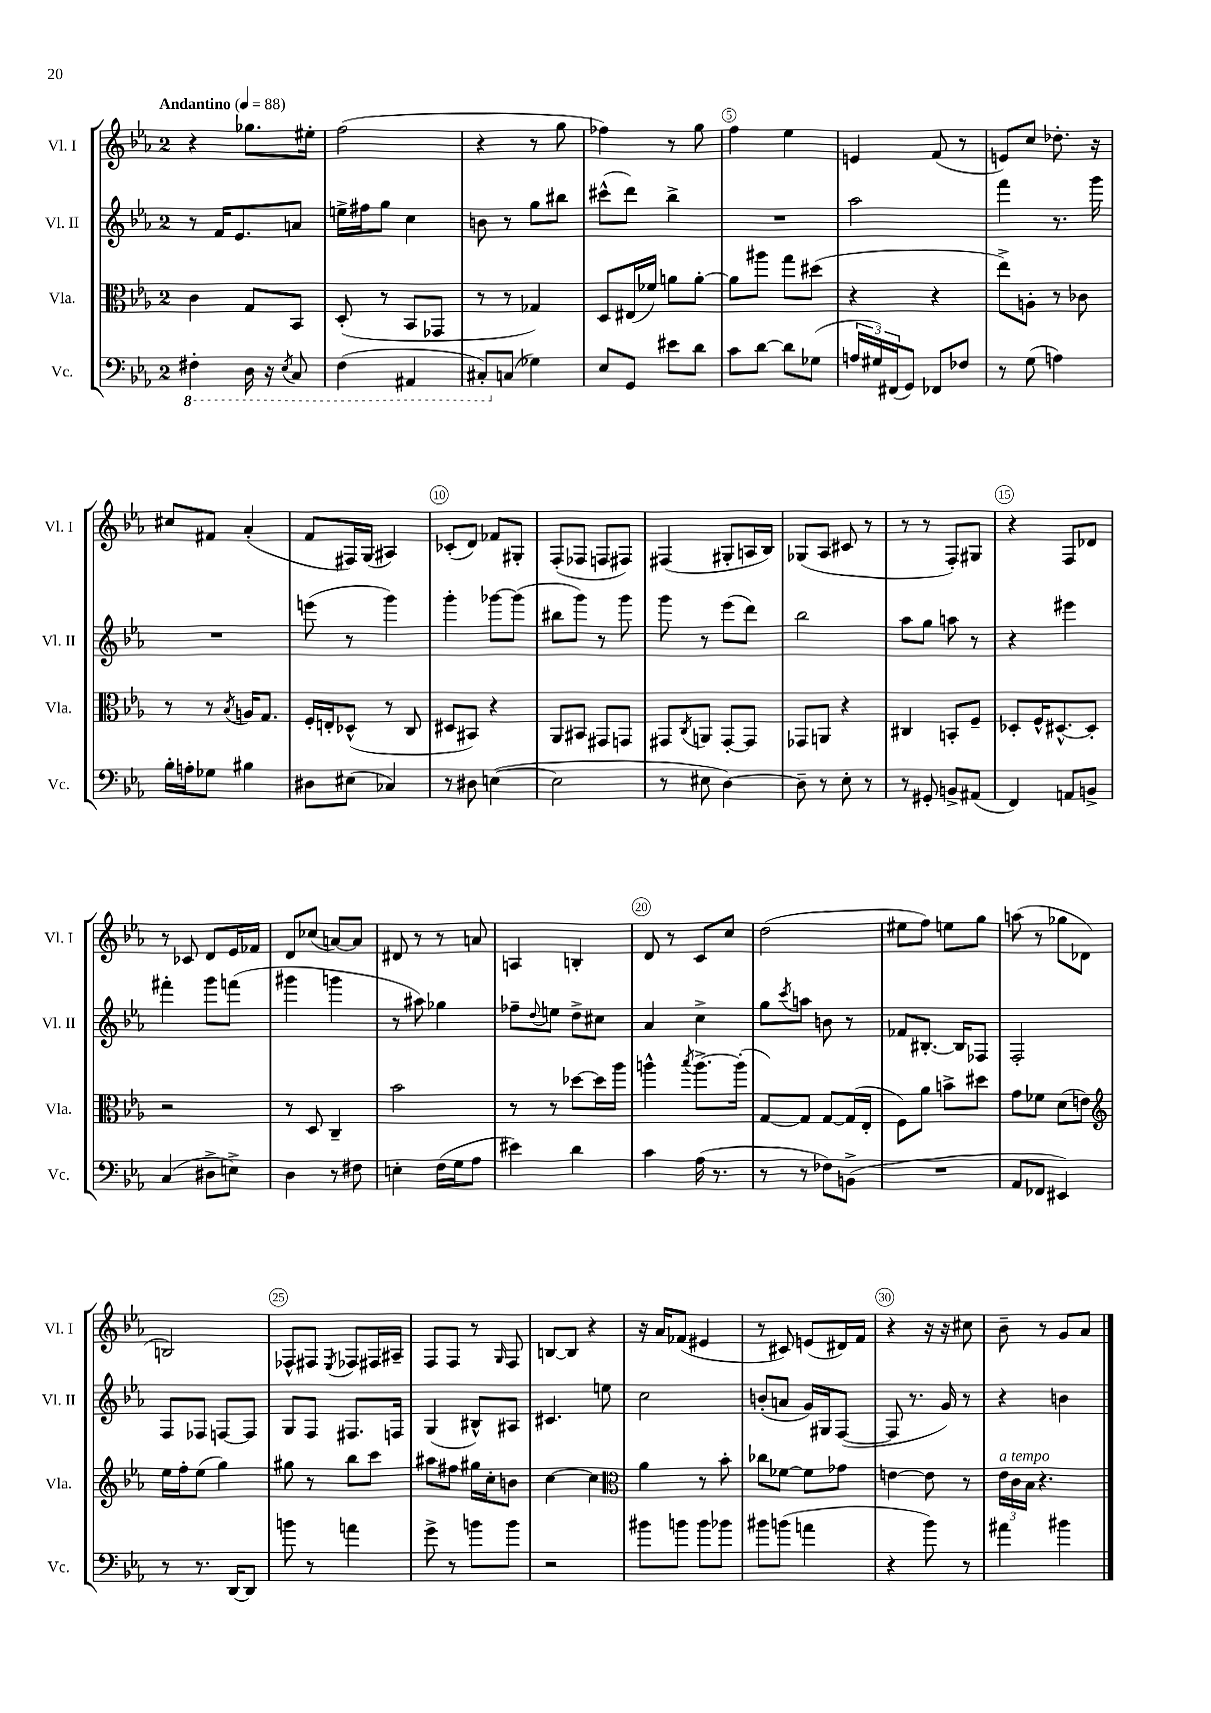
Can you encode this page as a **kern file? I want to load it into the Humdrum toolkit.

**kern	**kern	**kern	**kern
*part4	*part3	*part2	*part1
*staff4	*staff3	*staff2	*staff1
*I"Vc.	*I"Vla.	*I"Vl. II	*I"Vl. I
*I'Vc.	*I'Vla.	*I'Vl. II	*I'Vl. I
*clefF4	*clefC3	*clefG2	*clefG2
*k[b-e-a-]	*k[b-e-a-]	*k[b-e-a-]	*k[b-e-a-]
*M2/4	*M2/4	*M2/4	*M2/4
*MM88	*MM88	*MM88	*MM88
*8ba	*	*	*
=1	=1	=1	=1
!	!	!	!LO:TX:a:B:t=Andantino
4FF#X'\	4c\	8r	4r
.	.	16f/KL	.
.	.	8.e-/	.
16DD\	8G/L	.	8.gg-X\L
16r	.	.	.
8qEE-/	.	.	.
8CC/	8BB-/J	8an/J	.
.	.	.	16ee#X'\Jk
=2	=2	=2	=2
(4FF\	(8D'/	16een^\LL	(2ff\
.	.	16ff#X\J	.
.	8r	8gg\J	.
4AAA#X/	8BB-/L	4cc\	.
.	8GG-X/J	.	.
=3	=3	=3	=3
8CC#X'/L)	8r	8bn\	4r
*X8ba	*	*	*
(8Cn/J	8r	8r	.
4G-X\)	4G-X/)	8gg\L	8r
.	.	8bb#X\J	8gg\
=4	=4	=4	=4
8E-/L	8D/L	(8ccc#X^^\L	4ff-X\)
8GG/J	(16E#X/L	8ddd\J)	.
.	16f-X/JJ)	.	.
8e#X\L	8an\L	4bb-^\	8r
8d\J	[8a'\J	.	8gg\
=5	=5	=5	=5
8c\L	8a\L]	2r	4ff\
[8d\J	8aa#X\J	.	.
8d\L]	8gg\L	.	4ee-\
(8G-X\J	(8dd#X\J	.	.
=6	=6	=6	=6
24An/LL	4r	2aa-\	4en/
24G#X/)	.	.	.
(24FF#X/J	.	.	.
8GG/J)	.	.	.
8FF-X/L	4r	.	(8f/
8F-X/J	.	.	8r
=7	=7	=7	=7
8r	8ee-^\L)	4fff\	8en/L)
(8G\	8An'\J	.	8cc/J
4An\)	8r	8.r	8.dd-X'\
.	8c-X\	.	.
.	.	16ggg\	16r
!!LO:LB:g=z
=8	=8	=8	=8
16B-'\LL	8r	2r	8cc#X/L
16An'\J	.	.	.
8G-X\J	8r	.	8f#X/J
.	8qB-/	.	.
4B#X\	16An/KL	.	(4a-'/
.	8.G/J	.	.
=9	=9	=9	=9
8D#X\L	16F'/LL	(8eeen\	8f/L
.	16En'/J	.	.
(8E#X\J	(8D-X^^/J	8r	16F#X/L)
.	.	.	(16G/JJ
4C-X/)	8r	4ggg\)	4A#X/)
.	8C/	.	.
=10	=10	=10	=10
8r	8D#X/L	4ggg'\	(8c-X'/L
8D#X\	8BB#X/J)	.	8d/J)
([4En\	4r	[8ggg-X\L	8f-X/L
.	.	(8ggg-\J]	8G#X'/J
=11	=11	=11	=11
2E\]	8AA-/L	8bb#X\L	(8F'/L
.	8BB#X/J	8ggg\J)	8F-X/J
.	8GG#X/L	8r	8Fn/L
.	8GGn/J	8ggg\	8F#X/J)
=12	=12	=12	=12
8r	8GG#X/L	8ggg\	(4F#X/
.	8qC/	.	.
8E#X\	8AAn/J	8r	.
[4D\)	[8GG#'/L	(8eee-\L	8G#X'/L
.	8GG#/J]	8ddd\J)	16An/L
.	.	.	16B-/JJ)
=13	=13	=13	=13
8D~\]	8GG-X/L	2bb-\	(8G-X/L
8r	8AAn/J	.	8A-/J
8E-'\	4r	.	8c#X/
8r	.	.	8r
=14	=14	=14	=14
8r	4C#X/	8aa-\L	8r
8GG#X'/	.	8gg\J	8r
8BBn^/L	8BBn'/L	8aan\	8F'/L)
(8AA#X/J	8F~/J	8r	8G#X/J
=15	=15	=15	=15
4FF/)	8D-X'/L	4r	4r
.	16F^^/K	.	.
.	[8.D#X^^/	.	.
8AAn/L	.	4eee#X\	8F/L
8BBn^/J	8D#'/J]	.	8d-X/J
!!LO:LB:g=z
=16	=16	=16	=16
(4C/	2r	4fff#X'\	8r
.	.	.	8c-X/
8D#X^\L	.	8ggg\L	8d/L
8En^\J)	.	(8fffn\J	16e-/L
.	.	.	16f-X/JJ
=17	=17	=17	=17
4D\	8r	4ggg#X\	8d/L
.	8D/	.	(8cc-X/J
8r	4C~/	4gggn\	[8an/L)
8F#X\	.	.	8a/J]
=18	=18	=18	=18
4En'\	2b-\	8r	8d#X/
.	.	8aa#X\)	8r
(16F\LL	.	4gg-X\	8r
16G\J	.	.	.
8A-\J	.	.	8an/
=19	=19	=19	=19
4e#X\)	8r	8ff-X~\L	4An/
.	.	8qqdd/	.
.	8r	8een\J	.
4d\	[8dd-X\L	8dd^\L	4Bn'/
.	16dd-\L]	8cc#X\J	.
.	16aa-\JJ	.	.
=20	=20	=20	=20
4c\	4aan^^\	4a-/	8d/
.	.	.	8r
.	8qbb-/	.	.
(16A-\	[8.aa^\L	4cc^\	8c/L
8.r	.	.	.
.	.	.	8cc/J
.	(16aa'\Jk]	.	.
=21	=21	=21	=21
8r	[8G/L)	8gg\L	(2dd\
.	.	8qccc/	.
8r	8G/J]	8aan\J	.
8F-X\L)	[8G/L	8bn\	.
(8BBn^\J	(16G/L]	8r	.
.	16E-'/JJ	.	.
=22	=22	=22	=22
2r	8F\L)	8f-X/L	8ee#X\L
.	8a-\J	[8.B#X'/J	8ff\J)
.	8bn^\L	.	8een\L
.	.	16B#/KL]	.
.	8dd#X\J	8F-X/J	8gg\J
=23	=23	=23	=23
8AA-/L	8g\L	2F'/	(8aan\
8FF-X/J	8f-X\J	.	8r
4EE#X/)	(8d\L	.	8gg-X\L
.	8en\J)	.	8d-X\J
!!LO:LB:g=z
=24	=24	=24	=24
*	*clefG2	*	*
8r	16ee-\LL	8F/L	2Bn/)
.	16ff'\J	.	.
8.r	(8ee-\J	8F-X/J	.
.	4gg\)	[8Fn/L	.
[16DD/KL	.	.	.
8DD/J]	.	8F/J]	.
=25	=25	=25	=25
8bn\	8gg#X\	8G/L	8F-X^^/L
8r	8r	8F/J	8F#X/J
.	.	.	8qE-/
4an\	8bb-\L	8.F#X/L	8F-X/L
.	8ccc\J	.	16F#X/L
.	.	16Fn/Jk	16A#X~/JJ
=26	=26	=26	=26
8g^\	8aa#X\L	(4G/	8F/L
8r	8ff#X\J	.	8F/J
8bn\L	16gg#X\LL	8B#X^^/L)	8r
.	16cc'\J	.	.
.	.	.	16qqG/
8b\J	8bn\J	8A#X/J	8F/
=27	=27	=27	=27
2r	[4cc\	4.c#X/	[8Bn/L
.	.	.	8B/J]
.	4cc\]	.	4r
.	.	8een\	.
=28	=28	=28	=28
*	*clefC3	*	*
8b#X\L	4a-\	2cc\	16r
.	.	.	16a-/KL
8bn\J	.	.	(8f-X/J
8b\L	8r	.	4e#X/
8b-X\J	8b-'\	.	.
=29	=29	=29	=29
8b#X\L	8cc-X\L	(8bn'/L	8r
(8bn\J	[8f-X\J	8an/J	8c#X/)
4an\	8f-\L]	16g/LL)	(8en/L
.	.	16G#X/J	.
.	8g-X\J	([8F/J	16d#X/L)
.	.	.	16f/JJ
=30	=30	=30	=30
4r	[4en\	8F/]	4r
.	.	8.r	.
8b-\)	8e\]	.	16r
.	.	16g/)	16r
8r	8r	8r	8cc#X\
=31	=31	=31	=31
!	!LO:TX:a:i:t=a tempo	!	!
4a#X\	24e-\LL	4r	8b-~\
.	24c\	.	.
.	24B-\JJ	.	.
.	4.r	.	8r
4b#X\	.	4bn\	8g/L
.	.	.	8a-/J
==	==	==	==
*-	*-	*-	*-
